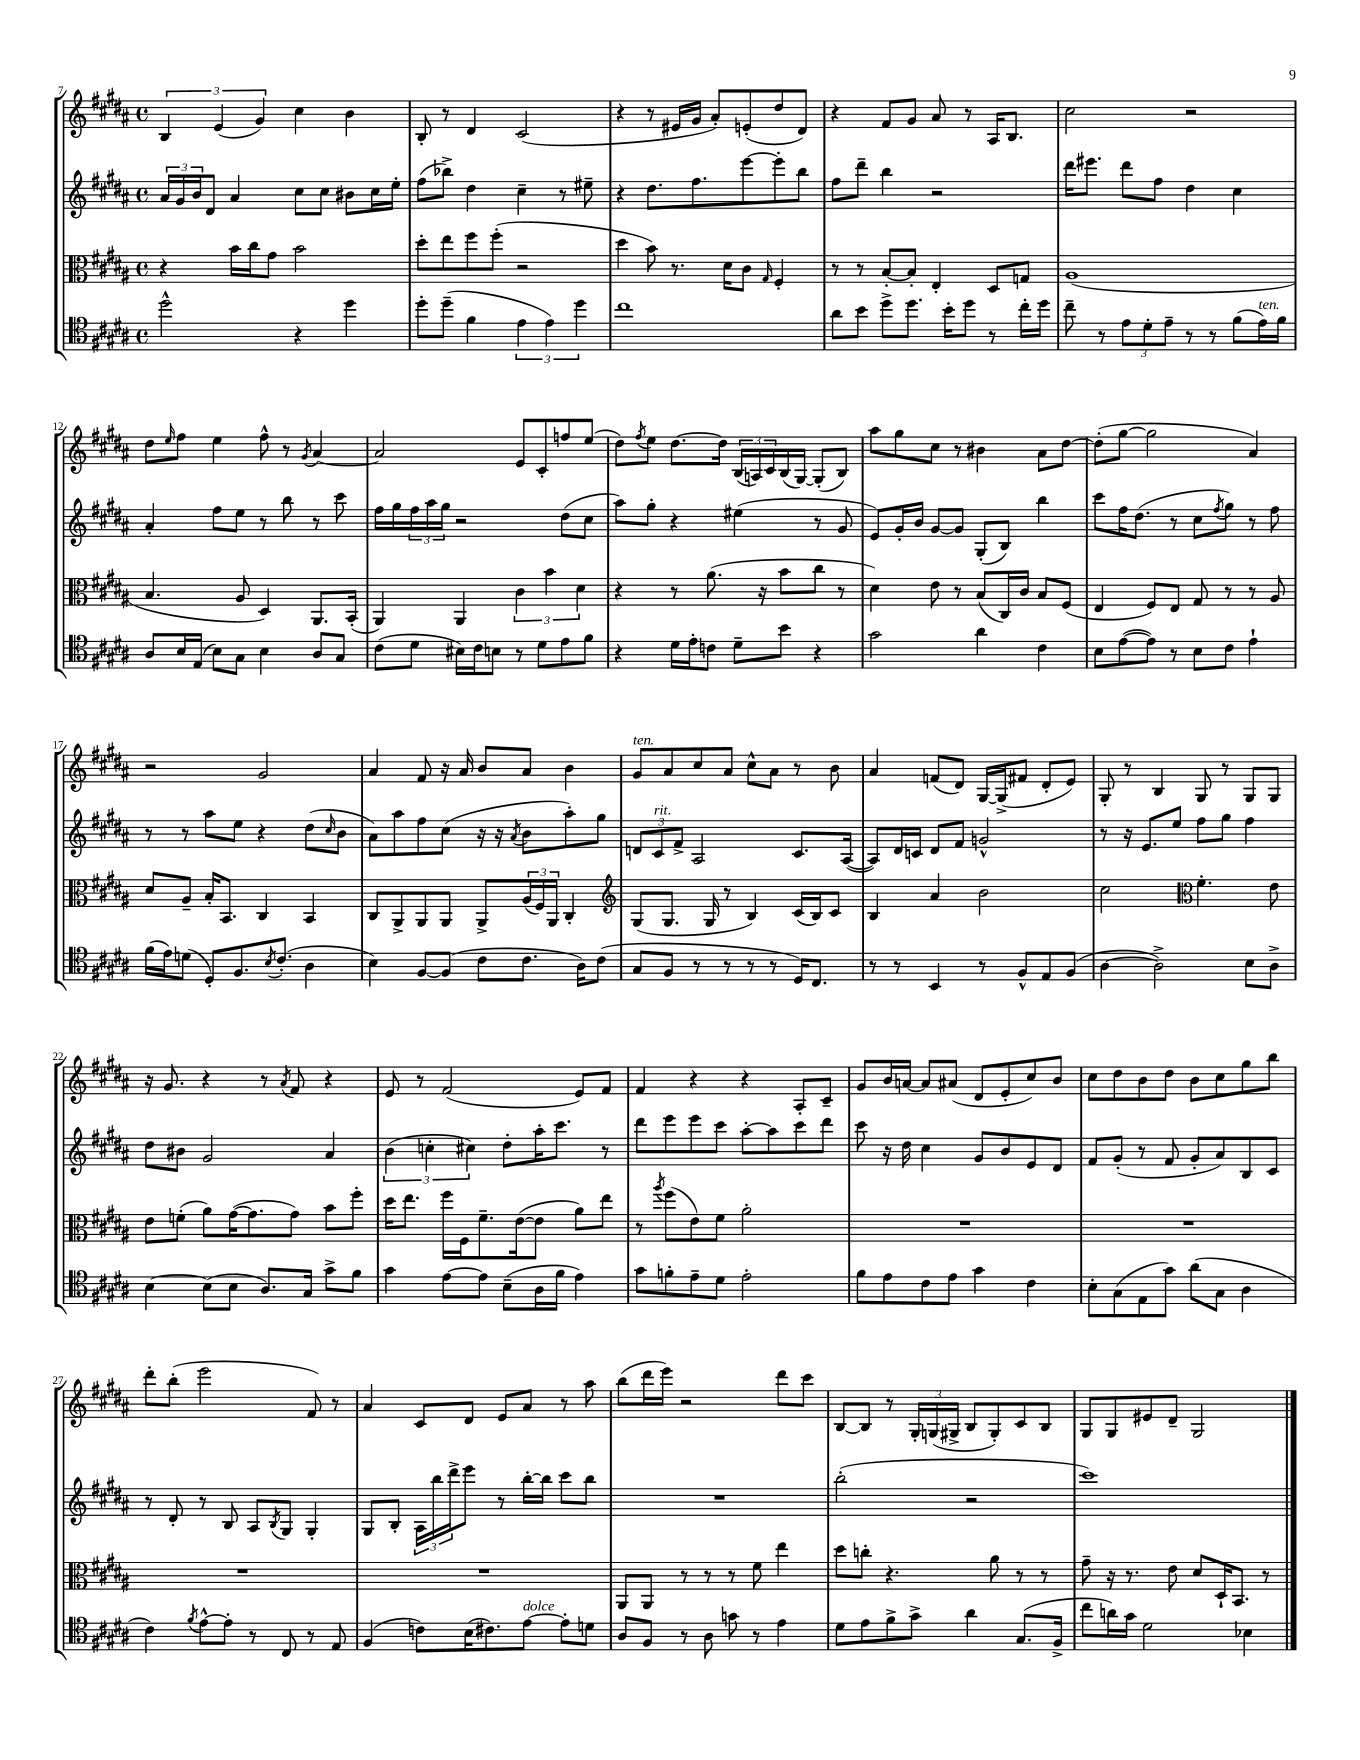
<<
\new StaffGroup <<
\new Staff = "s0" {
    \clef treble \key b \major \defaultTimeSignature \time 4/4
    \tuplet 3/2 { b4 e'4( gis'4) } cis''4 b'4 |
    b8-. r8 dis'4 cis'2( |
    r4 r8 eis'16 gis'16 ais'8-.) e'8-.( dis''8 dis'8) |
    r4 fis'8 gis'8 ais'8 r8 ais16 b8. |
    cis''2 r2 |
    dis''8 \grace { e''16 } fis''8 e''4 fis''8-^ r8 \acciaccatura { gis'8 } ais'4~ |
    ais'2 e'8 cis'8-. f''8 e''8( |
    dis''8) \acciaccatura { fis''8 } e''8 dis''8.~ dis''16 \tuplet 3/2 { b16( a16) cis'16 } b16( gis16~) gis8-.( b8) |
    ais''8 gis''8 cis''8 r8 bis'4 ais'8 dis''8~ |
    dis''8-.( gis''8~ gis''2 ais'4) |
    r2 gis'2 |
    ais'4 fis'8 r16 ais'16 b'8 ais'8 b'4 |
    gis'8^\markup { \italic "ten." } ais'8 cis''8 ais'8 cis''8-^ ais'8 r8 b'8 |
    ais'4 f'8( dis'8) gis16~ gis16->( fis'8 dis'8-. e'8) |
    gis8-. r8 b4 gis8 r8 gis8 gis8 |
    r16 gis'8. r4 r8 \acciaccatura { ais'8 } fis'8 r4 |
    e'8 r8 fis'2( e'8) fis'8 |
    fis'4 r4 r4 ais8-. cis'8-- |
    gis'8 b'16 a'16~ a'8 ais'8( dis'8 e'8-. cis''8) b'8 |
    cis''8 dis''8 b'8 dis''8 b'8 cis''8 gis''8 b''8 |
    dis'''8-. b''8-.( e'''2 fis'8) r8 |
    ais'4 cis'8 dis'8 e'8 ais'8 r8 ais''8 |
    b''8( dis'''16 e'''16) r2 dis'''8 cis'''8 |
    b8~ b8 r8 \tuplet 3/2 { gis16-. g16( gis16-> } b8 gis8-.) cis'8 b8 |
    gis8 gis8 eis'8 dis'8-- gis2 \bar "|." |
}
\new Staff = "s1" {
    \clef treble \key b \major \defaultTimeSignature \time 4/4
    \tuplet 3/2 { ais'16 gis'16 b'16 } dis'8 ais'4 cis''8 cis''8 bis'8 cis''16 e''16-. |
    fis''8( bes''8->) dis''4 cis''4-- r8 eis''8-- |
    r4 dis''8. fis''8. e'''8~ e'''8-. b''8 |
    fis''8 dis'''8-- b''4 r2 |
    dis'''16 eis'''8. dis'''8 fis''8 dis''4 cis''4 |
    ais'4-. fis''8 e''8 r8 b''8 r8 cis'''8 |
    fis''16 gis''16 \tuplet 3/2 { fis''16 ais''16 gis''16 } r2 dis''8( cis''8 |
    ais''8) gis''8-. r4 eis''4( r8 gis'8 |
    e'8) gis'16-. b'16 gis'8~ gis'8 gis8-.( b8) b''4 |
    cis'''8 fis''16 dis''8.( r8 cis''8 \acciaccatura { fis''8 } gis''8) r8 fis''8 |
    r8 r8 ais''8 e''8 r4 dis''8( \grace { cis''16 } b'8 |
    ais'8) ais''8 fis''8 cis''8( r16 r16 \acciaccatura { ais'8 } b'8 ais''8-.) gis''8 |
    \tuplet 3/2 { d'8 cis'8^\markup { \italic "rit." } fis'8-> } ais2 cis'8. ais16~( |
    ais8) dis'16 c'16 dis'8 fis'8 g'2-^ |
    r8 r16 e'8. e''8 fis''8 gis''8 fis''4 |
    dis''8 bis'8 gis'2 ais'4 |
    \tuplet 3/2 { b'4( c''4-. cis''4) } dis''8-. ais''16-. cis'''8. r8 |
    dis'''8 e'''8 e'''8 cis'''8 ais''8~-. ais''8 cis'''8 dis'''8 |
    cis'''8 r16 dis''16 cis''4 gis'8 b'8 e'8 dis'8 |
    fis'8 gis'8-.( r8 fis'8 gis'8-. ais'8) b8 cis'8 |
    r8 dis'8-. r8 b8 ais8 \acciaccatura { b8 } gis8 gis4-. |
    gis8 b8-. \tuplet 3/2 { ais16 b''16 dis'''16-> } e'''8 r8 b''16~-. b''16 cis'''8 b''8 |
    R1 |
    b''2-.( r2 |
    cis'''1) \bar "|." |
}
\new Staff = "s2" {
    \clef alto \key b \major \defaultTimeSignature \time 4/4
    r4 b'16 cis''16 gis'8 b'2 |
    dis''8-. e''8 fis''8 fis''8-.( r2 |
    dis''4 b'8) r8. dis'16 cis'8 \grace { gis16 } fis4-. |
    r8 r8 b8~-. b8-. e4-. dis8 g8 |
    ais1( |
    b4. ais8 dis4) ais,8. b,16-.( |
    ais,4) ais,4 \tuplet 3/2 { cis'4 b'4 dis'4 } |
    r4 r8 ais'8.( r16 b'8 cis''8 r8 |
    dis'4) e'8 r8 b8( cis16) cis'16 b8 fis8( |
    e4 fis8) e8 gis8 r8 r8 ais8 |
    dis'8 ais8-- b16-. b,8. cis4 b,4 |
    cis8 ais,8-> ais,8 ais,8 ais,8-> \tuplet 3/2 { ais16( fis16) ais,16 } cis4-. |
    \clef treble gis8( gis8. gis16 r8 b4) cis'16( b16) cis'8 |
    b4 ais'4 b'2 |
    cis''2 \clef alto fis'4.-. e'8 |
    e'8 f'8-.( ais'8) gis'16~( gis'8. gis'8) b'8 fis''8-. |
    dis''16 e''8. fis''16 fis16 fis'8.-- e'16~( e'8 ais'8) e''8 |
    r8 \acciaccatura { ais''8 } fis''8( e'8) fis'8 ais'2-. |
    R1 |
    R1 |
    R1 |
    R1 |
    ais,8 ais,8 r8 r8 r8 fis'8 e''4 |
    dis''8 c''8-. r4. ais'8 r8 r8 |
    gis'8-- r16 r8. e'8 dis'8 dis16-! b,8. r8 \bar "|." |
}
\new Staff = "s3" {
    \clef tenor \key b \major \defaultTimeSignature \time 4/4
    dis''2-^ r4 dis''4 |
    dis''8-. dis''8--( fis'4 \tuplet 3/2 { e'4 e'4) dis''4 } |
    cis''1 |
    ais'8 b'8 dis''8-> dis''8. b'16-. dis''8 r8 cis''16-. dis''16 |
    cis''8-- r8 \tuplet 3/2 { e'8 dis'8-. e'8-- } r8 r8 fis'8( e'16^\markup { \italic "ten." }) fis'16 |
    ais8 b16 e16( b8) gis8 b4 ais8 gis8 |
    cis'8( dis'8 bis16) cis'16 b8 r8 dis'8 e'8 fis'8 |
    r4 dis'16 e'16-. c'8 dis'8-- b'8 r4 |
    gis'2 ais'4 cis'4 |
    b8 e'8~( e'8) r8 b8 cis'8 e'4-! |
    fis'16( e'16) d'8( dis8-.) fis8. \acciaccatura { b8 } cis'8.-.( ais4 |
    b4) fis8~ fis8( cis'8 cis'8. ais16) cis'8( |
    gis8 fis8 r8 r8 r8 r8 dis16) cis8. |
    r8 r8 b,4 r8 fis8-^ e8 fis8( |
    ais4~ ais2->) b8 ais8-> |
    b4~ b8( b8 ais8.) gis16 gis'8-> fis'8 |
    gis'4 e'8~ e'8 b8--( ais16 fis'16 e'4) |
    gis'8 f'8-. e'8-- dis'8 e'2-. |
    fis'8 e'8 cis'8 e'8 gis'4 cis'4 |
    b8-. gis8( e8 gis'8) ais'8( gis8 ais4 |
    cis'4) \acciaccatura { fis'8 } e'8~-^ e'8-. r8 cis8 r8 e8 |
    fis4( c'8) b16( cis'8.) e'8~^\markup { \italic "dolce" } e'8-. d'8 |
    ais8 fis8 r8 ais8 g'8 r8 e'4 |
    dis'8 e'8 fis'8-> gis'8-> ais'4 gis8.( fis16-> |
    cis''8 a'16) gis'16 dis'2 bes4 \bar "|." |
}
>>
>>
\layout { \context { \Score currentBarNumber = #7 } }
